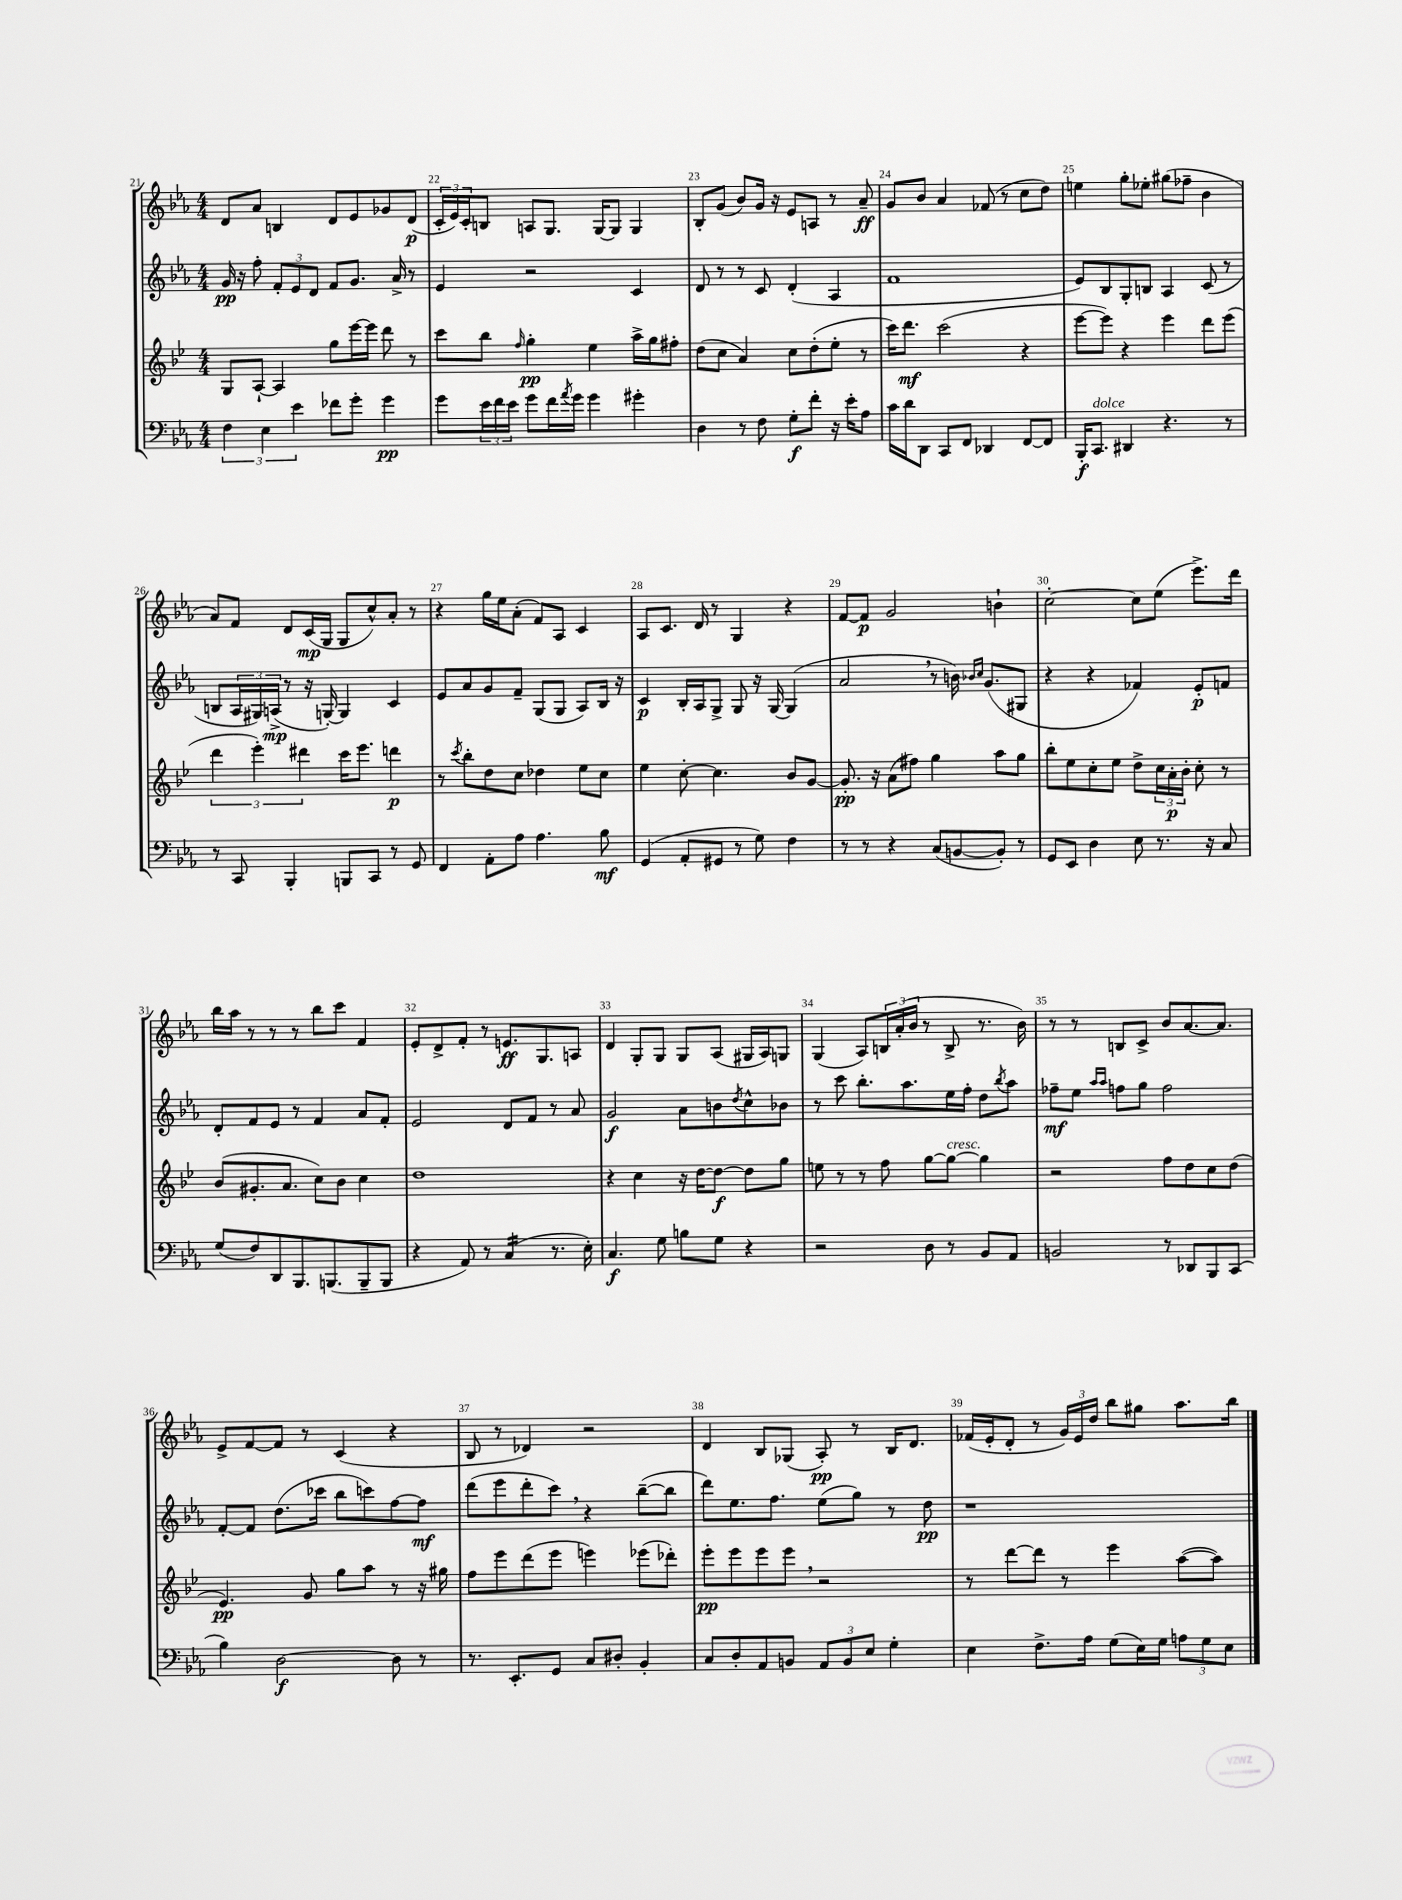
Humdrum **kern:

**kern	**kern	**kern	**kern
*staff4	*staff3	*staff2	*staff1
*clefF4	*clefG2	*clefG2	*clefG2
*k[b-e-a-]	*k[b-e-]	*k[b-e-a-]	*k[b-e-a-]
*M4/4	*M4/4	*M4/4	*M4/4
6F	8G	16g	8d
.	.	16r	.
.	[8A`	8ff'	8a-
6E-	.	.	.
.	4A]	12f'	4B
6e-	.	12e-	.
.	.	12d	.
8f-	8gg	8f	8d
8g'	[16eee-	8.g	8e-
.	16eee-]	.	.
4g	8ddd	.	8g-
.	.	16a-^	.
.	8r	8r	(8d
=	=	=	=
8g	8ccc	4e-	24c'
.	.	.	24e-)
.	.	.	24c'
24e-	8bb-	.	8B
24f	.	.	.
24e-	.	.	.
.	16qqff	.	.
8g	4gg'	2r	8A
16f	.	.	8.G
8qa-	.	.	.
16g	.	.	.
4g	4ee-	.	.
.	.	.	[16G
.	.	.	8G]
4g#'	16aa^	4c	4G
.	16gg	.	.
.	8ff#'	.	.
=	=	=	=
4D	(8dd	8d	8B-'
.	8cc	8r	(8g
8r	4a)	8r	8b-)
8F	.	8c	16g
.	.	.	16r
8G'	8cc	(4d'	8e-
8f'	(8dd'	.	8A
16r	8ee-'	4A-	8r
16e-'	.	.	.
8A-	8r	.	8a-~
=	=	=	=
16c	16ccc)	1f	8g
16d	8.ddd	.	.
8DD	.	.	8b-
8CC	(2ccc	.	4a-
8FF	.	.	.
4DD-	.	.	(8f-
.	.	.	8r
[8FF	4r	.	8cc
8FF]	.	.	8dd)
=	=	=	=
16BBB-'	[8eee-	8e-)	4ee
8.CC	.	.	.
.	8eee-])	8B-	.
4DD#	4r	8G'	8gg'
.	.	8B	8ee-'
4.r	4eee-	4A-	(8gg#
.	.	.	8ff-~
.	8ddd	(8c	4b-
8r	(8eee-	8r	.
=	=	=	=
8r	6ddd	8B	8a-)
8CC	.	24A-	8f
.	6eee-')	24G#)	.
.	.	(24A^	.
4BBB-'	.	8r	8d
.	6ddd#	.	.
.	.	16r	(16c
.	.	[16G')	16G
8BBB	16ccc	4G]	8G
.	8.eee-	.	.
8CC	.	.	8cc^^)
8r	4ddd	4c	8a-'
8GG	.	.	8r
=	=	=	=
4FF	8r	8e-	4r
.	8qccc	.	.
.	8bb-'	8a-	.
8AA-'	8dd	8g	16gg
.	.	.	16ee-
8A-	8cc	8f~	(8a-'
4.A-	4dd-	(8G	8f)
.	.	8G	8A-
.	8ee-	8A-)	4c
8B-	8cc	16B-	.
.	.	16r	.
=	=	=	=
(4GG	4ee-	4c	8A-
.	.	.	8.c
8AA-'	[8cc'	16B-'	.
.	.	16A-	16d
8GG#	4.cc]	8G^	8r
8r	.	8G	4G
8G)	.	16r	.
.	.	[16G	.
4F	8b-	(4G]	4r
.	[8g	.	.
=	=	=	=
8r	8.g']	2a-	[8f
8r	.	.	8f]
.	16r	.	.
4r	(8a	.	2g
.	8ff#)	.	.
(8C	4gg	8r	.
[8BB	.	16b)	.
.	.	16qqb-	.
.	.	16qqcc	.
.	.	(8.g	.
8BB'])	8aa	.	4b`
8r	8gg	8G#	.
=	=	=	=
8GG	8bb-'	4r	[2cc'
8EE-	8ee-	.	.
4D	8cc'	4r	.
.	8ee-	.	.
8E-	8dd^	4f-)	8cc]
8.r	24cc	.	(8ee-
.	24a'	.	.
.	24b-'	.	.
.	8cc'	8e-'	8.eee-^)
16r	.	.	.
8C	8r	8f	.
.	.	.	16ddd
=	=	=	=
(8G	(8b-	8d'	16bb-
.	.	.	16aa-
8F)	8.g#'	8f	8r
8DD	.	8e-	8r
.	8.a	.	.
8.BBB-	.	8r	8r
.	8cc)	4f	8bb-
(8.BBB	.	.	.
.	8b-	.	8ccc
8BBB~	4cc	8a-	4f
8BBB	.	8f'	.
=	=	=	=
4r	1dd	2e-	8e-'
.	.	.	8d^
8AA-)	.	.	8f'
8r	.	.	8r
(4C	.	8d	8.e
.	.	8f	.
.	.	.	8.G
8.r	.	8r	.
.	.	8a-	8A
16E-')	.	.	.
=	=	=	=
4.C	4r	2g	4d
.	4cc	.	8G'
8G	.	.	8G
8B	16r	8a-	8G
.	[16dd	.	.
8G	8dd_	8b	(8A-
.	.	8qdd	.
4r	8dd]	8cc^^	16G#
.	.	.	16A-)
.	8gg	8b-	8G
=	=	=	=
2r	8ee	8r	(4G
.	8r	8ccc	.
.	8r	8.bb-'	8A-)
.	8ff	.	24B
.	.	.	(24a-'
.	.	8.aa-	.
.	.	.	24b-
8D	[8gg	.	8r
8r	8gg_	16ee-	8B^
.	.	16ff'	.
8BB-	4gg]	8dd	8.r
.	.	8qbb-	.
8AA-	.	8aa-	.
.	.	.	16b-)
=	=	=	=
2BB	2r	8ff-~	8r
.	.	8ee-	8r
.	.	16qqaa-	.
.	.	16qqaa-	.
.	.	8ff	8B
.	.	8gg	8c^
8r	8ff	2ff	8b-
8DD-	8dd	.	[8.a-
8BBB-	8cc	.	.
.	.	.	8.a-]
(8CC	(8dd	.	.
=	=	=	=
4B-)	4.e-)	[8f'	8e-^
.	.	8f]	[8f
[2D	.	(8.dd	8f]
.	8g	.	8r
.	.	16ccc-	.
.	8gg	8bb-	(4c
.	8aa	8ccc)	.
8D]	8r	[8ff	4r
8r	16r	8ff]	.
.	16gg#	.	.
=	=	=	=
8.r	8ff	(8ddd	8B-
.	8eee-	8eee-	8r
8.EE-'	.	.	.
.	(8ddd	8ddd'	4d-)
8GG	8eee-	8ccc)	.
8C	4eee)	4r	2r
8D#'	.	.	.
4BB-'	(8eee-	([8bb-~	.
.	8ddd-')	8bb-]	.
=	=	=	=
8C	8eee-'	8ddd)	4d
8D'	8eee-	8.ee-	.
8AA-	8eee-	.	8B-
.	.	8.ff	.
8BB	8eee-	.	(8G-
12AA-	2r	(8ee-	8A-')
12BB	.	.	.
.	.	8gg)	8r
12E-	.	.	.
4G'	.	8r	16B-
.	.	.	8.d
.	.	8dd	.
=	=	=	=
4E-	8r	1r	(16f-
.	.	.	16e-'
.	[8ddd	.	8d'
8.F^	8ddd]	.	8r
.	8r	.	24g)
.	.	.	24e-
16A-	.	.	.
.	.	.	24dd
(8G	4eee-	.	8bb-
16E-)	.	.	8gg#
16G	.	.	.
12A	([8aa	.	8.aa-
12G	.	.	.
.	8aa])	.	.
12E-	.	.	.
.	.	.	16bb-
==	==	==	==
*-	*-	*-	*-
